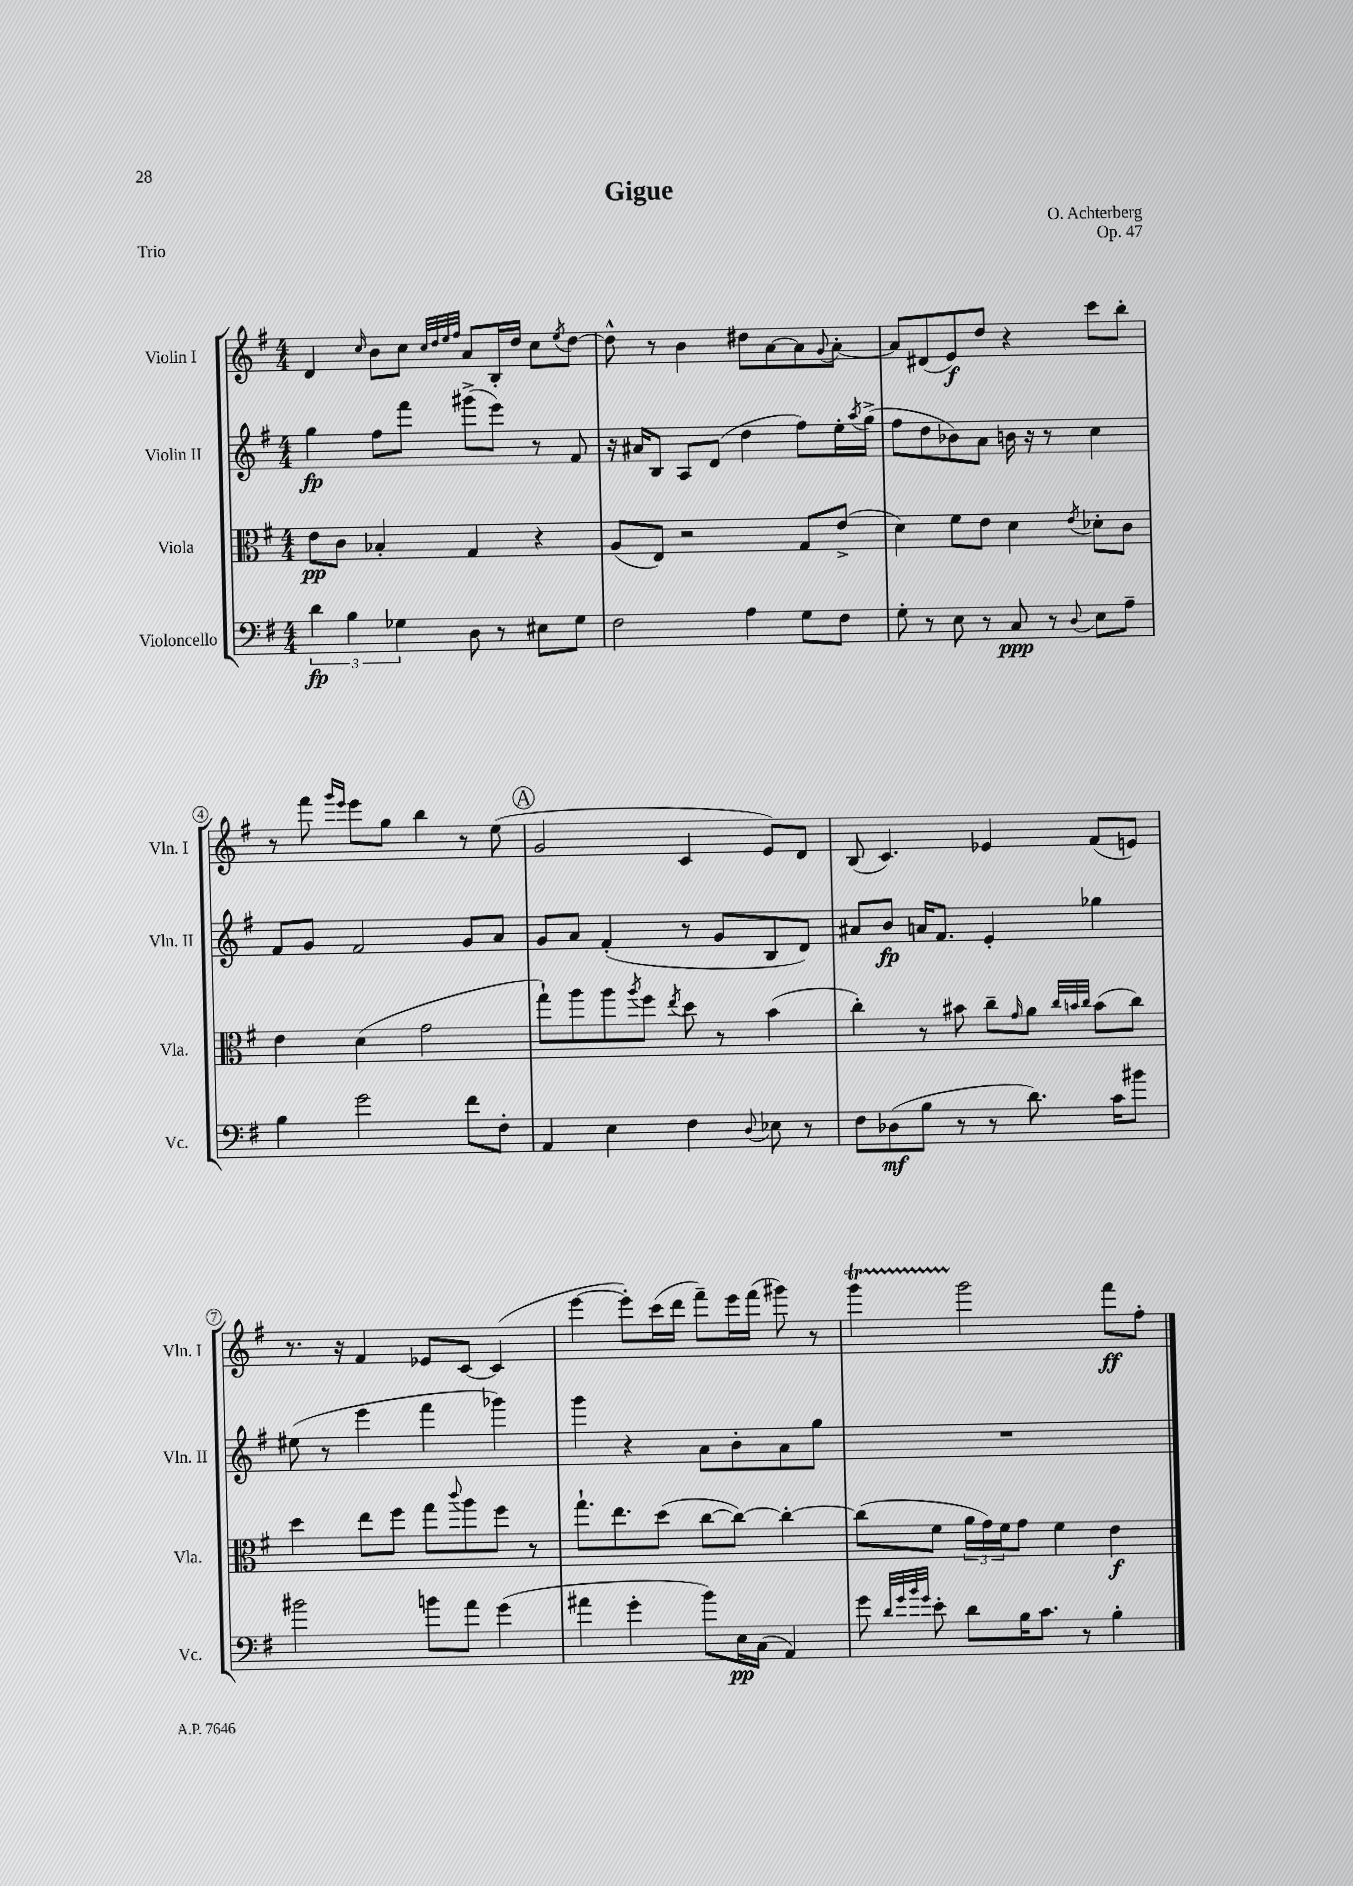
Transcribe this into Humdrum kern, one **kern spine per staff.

**kern	**dynam	**kern	**dynam	**kern	**dynam	**kern	**dynam
*part4	*part4	*part3	*part3	*part2	*part2	*part1	*part1
*staff4	*staff4	*staff3	*staff3	*staff2	*staff2	*staff1	*staff1
*I"Violoncello	*	*I"Viola	*	*I"Violin II	*	*I"Violin I	*
*I'Vc.	*	*I'Vla.	*	*I'Vln. II	*	*I'Vln. I	*
*clefF4	*	*clefC3	*	*clefG2	*	*clefG2	*
*k[f#]	*	*k[f#]	*	*k[f#]	*	*k[f#]	*
*M4/4	*	*M4/4	*	*M4/4	*	*M4/4	*
=1	=1	=1	=1	=1	=1	=1	=1
6d\	fp	8e\L	pp	4gg\	fp	4d/	.
.	.	8c\J	.	.	.	.	.
6B\	.	.	.	.	.	.	.
.	.	.	.	.	.	16qqcc/	.
.	.	4B-X'/	.	8ff#\L	.	8b\L	.
6G-X\	.	.	.	.	.	.	.
.	.	.	.	8fff#\J	.	8cc\J	.
.	.	.	.	.	.	32qqcc/LLL	.
.	.	.	.	.	.	32qqdd/	.
.	.	.	.	.	.	32qqee/	.
.	.	.	.	.	.	32qqff#/JJJ	.
8D\	.	4G/	.	(8ggg#X^\L	.	8a/L	.
8r	.	.	.	8eee\J)	.	16B'/L	.
.	.	.	.	.	.	16dd/JJ	.
8E#X\L	.	4r	.	8r	.	8cc\L	.
.	.	.	.	.	.	8qee/	.
8G-\J	.	.	.	8f#/	.	[8dd\J	.
=2	=2	=2	=2	=2	=2	=2	=2
2F#\	.	(8A/L	.	16r	.	8dd^^\]	.
.	.	.	.	16a#X/KL	.	.	.
.	.	8E/J)	.	8B/J	.	8r	.
.	.	2r	.	8A/L	.	4b\	.
.	.	.	.	(8d/J	.	.	.
4A\	.	.	.	4dd\	.	8dd#X\L	.
.	.	.	.	.	.	[8a\	.
8G\L	.	8G/L	.	8ff#\L)	.	8a\]	.
.	.	.	.	.	.	8qqg/	.
8F#\J	.	(8e^/J	.	16ee'\L	.	[8a'\J	.
.	.	.	.	8qaa/	.	.	.
.	.	.	.	(16gg^\JJ	.	.	.
=3	=3	=3	=3	=3	=3	=3	=3
8G'\	.	4d\)	.	8ff#\L	.	8a/L]	.
8r	.	.	.	8dd\	.	(8d#X/	.
8E\	.	8f#\L	.	8b-X\)	.	8e/)	f
8r	.	8e\J	.	8a\J	.	8dd/J	.
8C/	ppp	4d\	.	16bn\	.	4r	.
.	.	.	.	16r	.	.	.
8r	.	.	.	8r	.	.	.
8qqD/	.	8qe/	.	.	.	.	.
8E\L	.	8d-X'\L	.	4cc\	.	8ccc\L	.
8A~\J	.	8c\J	.	.	.	8bb'\J	.
!!LO:LB:g=z
=4	=4	=4	=4	=4	=4	=4	=4
4B\	.	4e\	.	8f#/L	.	8r	.
.	.	.	.	8g/J	.	8fff#\	.
.	.	.	.	.	.	16qqggg/LL	.
.	.	.	.	.	.	16qqeee/JJ	.
2g\	.	(4d\	.	2f#/	.	8eee\L	.
.	.	.	.	.	.	8gg\J	.
.	.	2g\	.	.	.	4bb\	.
8f#\L	.	.	.	8g/L	.	8r	.
8F#'\J	.	.	.	8a/J	.	(8ee\	.
!!LO:REH:place=s1:t=A
=5	=5	=5	=5	=5	=5	=5	=5
4AA/	.	8gg`\L)	.	8g/L	.	2g/	.
.	.	8aa\	.	8a/J	.	.	.
4E\	.	8aa\	.	(4f#'/	.	.	.
.	.	8qaa/	.	.	.	.	.
.	.	8ff#\J	.	.	.	.	.
.	.	8qee/	.	.	.	.	.
4F#\	.	8dd\	.	8r	.	4c/	.
.	.	8r	.	8g/L	.	.	.
8qqD/	.	.	.	.	.	.	.
8E-X\	.	(4b\	.	8B/	.	8e/L)	.
8r	.	.	.	8d/J)	.	8d/J	.
=6	=6	=6	=6	=6	=6	=6	=6
8F#\L	.	4cc'\)	.	8a#X/L	.	(8B/	.
(8D-X\	mf	.	.	8b/J	fp	4.c/)	.
8B\J	.	8r	.	16an/KL	.	.	.
.	.	.	.	8.f#/J	.	.	.
8r	.	8b#X\	.	.	.	.	.
8r	.	8cc~\L	.	4e'/	.	4e-X/	.
.	.	16qqg/	.	.	.	.	.
8.d\)	.	8a\J	.	.	.	.	.
.	.	32qqcc/LLL	.	.	.	.	.
.	.	32qqbn/	.	.	.	.	.
.	.	32qqcc/JJJ	.	.	.	.	.
.	.	(8b\L	.	4gg-X\	.	(8f#/L	.
16c\KL	.	.	.	.	.	.	.
8b#X\J	.	8cc\J)	.	.	.	8en/J)	.
!!LO:LB:g=z
=7	=7	=7	=7	=7	=7	=7	=7
2b#X\	.	4dd\	.	(8ee#X\	.	8.r	.
.	.	.	.	8r	.	.	.
.	.	.	.	.	.	16r	.
.	.	8ee\L	.	4eee\	.	4f#/	.
.	.	8ff#\J	.	.	.	.	.
8bn\L	.	8gg\L	.	4fff#\	.	8e-X/L	.
.	.	8qqccc/	.	.	.	.	.
8a\J	.	8aa\	.	.	.	[8c/J	.
(4g\	.	8ff#\J	.	4ggg-X\)	.	(4c/]	.
.	.	8r	.	.	.	.	.
=8	=8	=8	=8	=8	=8	=8	=8
4a#X\	.	8.gg`\L	.	4ggg\	.	[4eee\	.
.	.	8.ee\	.	.	.	.	.
4g'\	.	.	.	4r	.	8eee'\L])	.
.	.	(8dd\J	.	.	.	(16ccc\L	.
.	.	.	.	.	.	16ddd\JJ	.
8b\L)	.	[8cc\L	.	8a\L	.	8fff#~\L)	.
16E\L	pp	8cc\J_)	.	8b'\	.	16eee\L	.
(16C\JJ	.	.	.	.	.	(16fff#\JJ	.
4AA/)	.	4cc'\_	.	8a\	.	8ggg#X\)	.
.	.	.	.	8gg\J	.	8r	.
=9	=9	=9	=9	=9	=9	=9	=9
8g\	.	(8cc\L]	.	1r	.	4gggT\	.
32qqd/LLL	.	.	.	.	.	.	.
32qqg/	.	.	.	.	.	.	.
32qqb/	.	.	.	.	.	.	.
32qqg/JJJ	.	.	.	.	.	.	.
8e'\	.	8f#\J	.	.	.	.	.
8d\L	.	24a\LL	.	.	.	2ggg\	.
.	.	24g\)	.	.	.	.	.
.	.	24f#\J	.	.	.	.	.
16B\K	.	8g\J	.	.	.	.	.
8.c\J	.	.	.	.	.	.	.
.	.	4f#\	.	.	.	.	.
8r	.	.	.	.	.	.	.
4B'\	.	4e\	f	.	.	8fff#\L	ff
.	.	.	.	.	.	8ff#'\J	.
==	==	==	==	==	==	==	==
*-	*-	*-	*-	*-	*-	*-	*-
